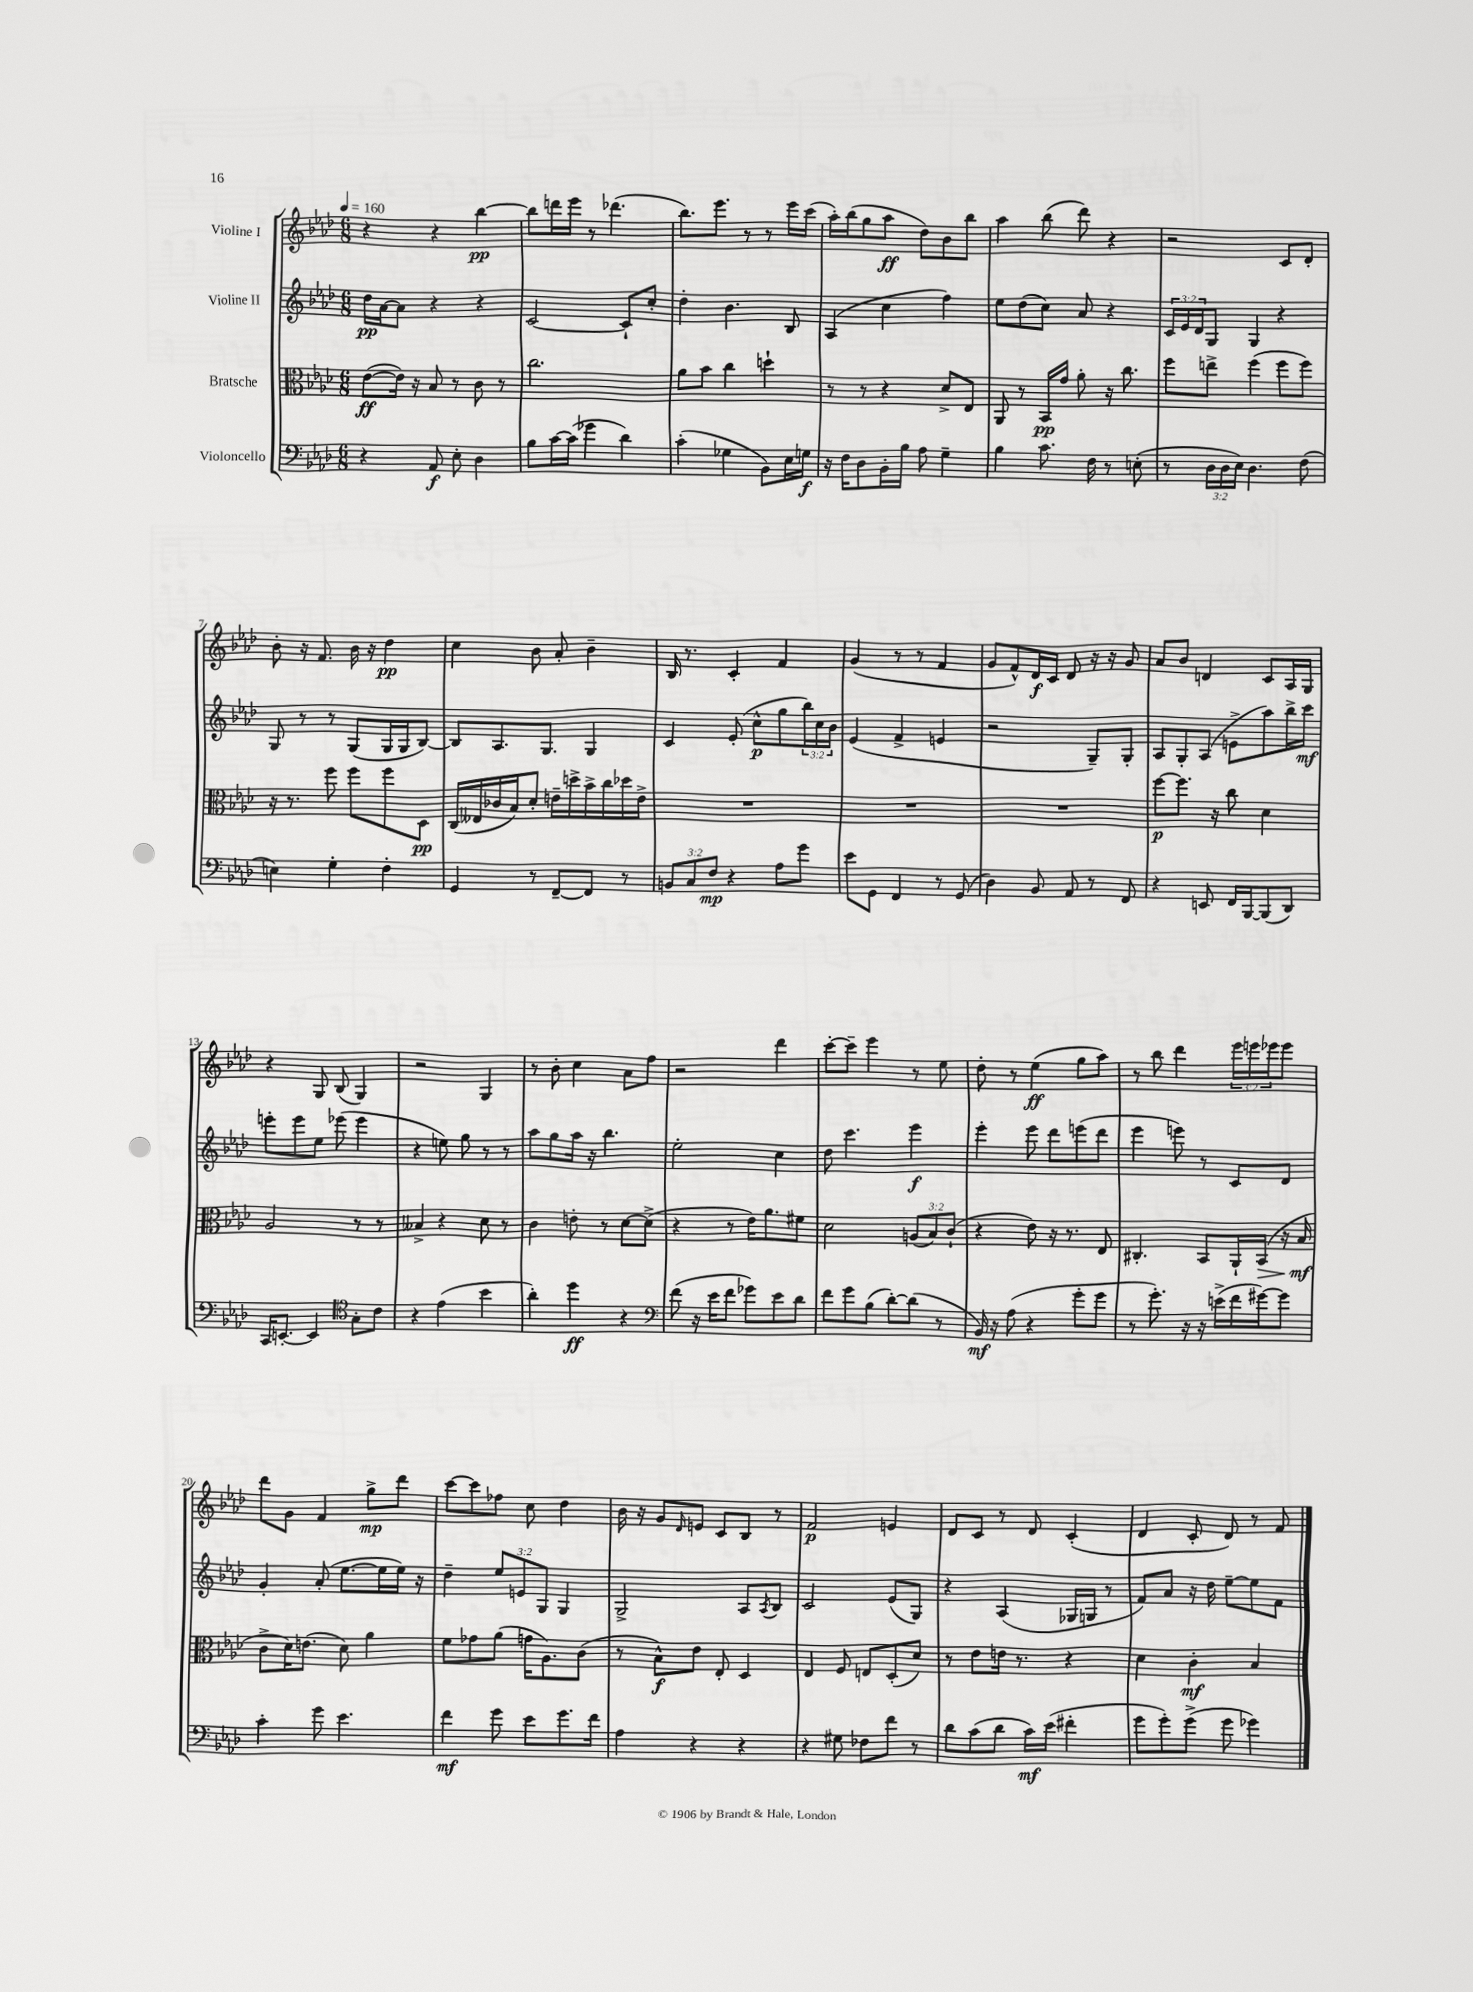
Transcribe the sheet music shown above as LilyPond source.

<<
\new StaffGroup <<
\new Staff = "s0" \with { instrumentName = "Violine I" } {
    \clef treble \key aes \major \numericTimeSignature \time 6/8 \override Staff.TupletNumber.text = #tuplet-number::calc-fraction-text \tempo 4 = 160
    r4 r4 bes''4~\pp |
    bes''8 d'''16 ees'''16 r8 des'''4.( |
    bes''8.) ees'''8. r8 r8 ees'''16 c'''16( |
    aes''16-.) bes''16( g''8 aes''8\ff des''8) bes'8 bes''8 |
    aes''4 bes''8( des'''8) r4 |
    r2 c'8 des'8-. |
    bes'8-. r16 f'8. bes'16 r16 des''4\pp |
    c''4 bes'8 aes'8-. bes'4-- |
    bes16 r8. c'4-. f'4 |
    g'4( r8 r8 f'4 |
    g'8 f'8-^) des'16\f c'16 des'8 r16 r16 g'8 |
    aes'8 bes'8 d'4 c'8 aes16 g16 |
    r4 g8 bes8( g4) |
    r2 g4 |
    r8 bes'8-. c''4 aes'8 f''8 |
    r2 des'''4 |
    c'''8~-. c'''8-- ees'''4 r8 ees''8 |
    des''8-. r8 ees''4\ff( g''8 aes''8) |
    r8 bes''8 des'''4 \tuplet 3/2 { ees'''16 e'''16 ees'''16 } ees'''8 |
    des'''8 g'8 f'4 g''8->\mp des'''8 |
    c'''8~ c'''8 fes''8 c''8 des''4 |
    bes'16 r16 g'8 \grace { des'16 } e'8 c'8 bes8 r8 |
    f'2\p e'4 |
    des'8 c'8 r8 des'8 c'4-.( |
    des'4 c'8-. des'8) r8 f'8 \bar "|." |
}
\new Staff = "s1" \with { instrumentName = "Violine II" } {
    \clef treble \key aes \major \numericTimeSignature \time 6/8 \override Staff.TupletNumber.text = #tuplet-number::calc-fraction-text
    des''16\pp aes'16~ aes'8 r4 r4 |
    c'2~ c'8-! c''8-. |
    des''4-. bes'4. bes8 |
    aes4( c''4 f''4) |
    ees''8 des''8( c''8) aes'8 r4 |
    \tuplet 3/2 { c'16 ees'16 des'16 } g8 g4 r4 |
    g8 r8 r8 g8( g16 g16 bes8~) |
    bes8 aes8. g8. g4 |
    c'4 ees'8-.( c''8-^\p g''8 \tuplet 3/2 { bes''16) c''16 bes'16 } |
    ees'4( f'4-> e'4 |
    r2 g8--) g8-. |
    aes8 g8-. aes8( e'8-> aes''8) bes''16-> c'''16\mf |
    e'''8-. e'''8 ees''8 ees'''8( ees'''4 |
    r4 e''8) g''8 r8 r8 |
    aes''8 g''8 aes''16 r16 bes''4. |
    ees''2-. c''4 |
    des''8 c'''4. ees'''4\f |
    ees'''4-. ees'''8 des'''8 e'''8( des'''8 |
    ees'''4 e'''8) r8 c'8 des'8 |
    g'4-. aes'8-.( ees''8.~ ees''16 ees''16) r16 |
    des''4-- \tuplet 3/2 { ees''8 e'8 g8 } g4 |
    g2-> aes8 \acciaccatura { aes8 } bes8 |
    c'2 ees'8( g8) |
    r4 aes4( ges16 g16 r8 |
    f'8) aes'8 r16 des''16 ees''8~-- ees''8 f'8 \bar "|." |
}
\new Staff = "s2" \with { instrumentName = "Bratsche" } {
    \clef alto \key aes \major \numericTimeSignature \time 6/8 \override Staff.TupletNumber.text = #tuplet-number::calc-fraction-text
    ees'8~\ff( ees'16) r16 bes8 r8 c'8 r8 |
    c''2. |
    aes'8 bes'8 c''4 d''4-! |
    r8 r8 r4 des'8-> ees8 |
    aes,8 r8 bes,16\pp g'16 aes'8-. r16 c''8. |
    f''8 e''8-> f''4( f''8 f''8) |
    r16 r8. f''8 f''8 f''8 des8\pp |
    c16( eeses16 ces'16 bes16) des'8-. e'16-- d''16-> bes'16-> c''16 des''16 e'16-> |
    R2. |
    R2. |
    R2. |
    f''8~\p f''8. r16 c''8 des'4 |
    aes2 r8 r8 |
    beses4-> r4 des'8 r8 |
    c'4 e'8-. r8 des'8~ des'8->( |
    r4 r8 ees'16) aes'8. fis'8 |
    des'2 \tuplet 3/2 { a8( bes8) c'8-!( } |
    r4 ees'8) r16 r8. ees8 |
    cis4.-. bes,8 aes,16-! bes,16\>( r16 bes16\mf\! |
    c'8-> des'16) e'8.( des'8) aes'4 |
    f'8 ges'8 aes'8( g'16 aes8.) c'8( |
    r8 bes8-^\f) ees'8 ees8-. des4 |
    ees4 f8 e8 des8-.( des'8) |
    r8 ees'8 e'16 r8. r4 |
    des'4 c'4-.\mf bes4 \bar "|." |
}
\new Staff = "s3" \with { instrumentName = "Violoncello" } {
    \clef bass \key aes \major \numericTimeSignature \time 6/8 \override Staff.TupletNumber.text = #tuplet-number::calc-fraction-text
    r4 aes,8\f ees8-. des4 |
    bes8 c'16~ c'16( ges'4 des'4) |
    c'4-.( ges4 bes,8) ees16 g16\f |
    r16 f16 des8 bes,16-. bes16 aes8 g4-- |
    bes4 c'8. f16 r8 e8-.( |
    r8 \tuplet 3/2 { des16 des16 ees16) } des4. f8( |
    e4) g4-. f4-. |
    g,4 r8 f,8~-- f,8 r8 |
    \tuplet 3/2 { b,8 c8 f8\mp } r4 aes8 g'8 |
    ees'8 g,8 f,4 r8 g,8( |
    des4) bes,8 aes,8 r8 f,8 |
    r4 e,8 f,16 bes,,16~ bes,,8( des,8) |
    c,16 e,8.~-. e,4 \clef tenor g8-. c'8 |
    r4 ees'4( bes'4 |
    aes'4-.) des''4\ff r4 |
    \clef bass f'8( r16 ees'16 f'8 ges'8) ees'8 des'8 |
    f'8 g'8 bes8( des'8~-.) des'8( r8 |
    bes,16\mf) r16 aes8( r4 g'8-. g'8 |
    r8 g'8.-.) r16 r16 e'16->( f'16 gis'16~) gis'8 |
    c'4-. g'8 ees'4. |
    f'4\mf g'8 ees'8 g'8. f'16 |
    aes4 r4 r4 |
    r4 gis8 fes8 f'8 r8 |
    des'8 c'8( des'8 c'16\mf) ees'16( fis'4-. |
    g'8 g'8-.) g'8->( g'8 ges'4) \bar "|." |
}
>>
>>
